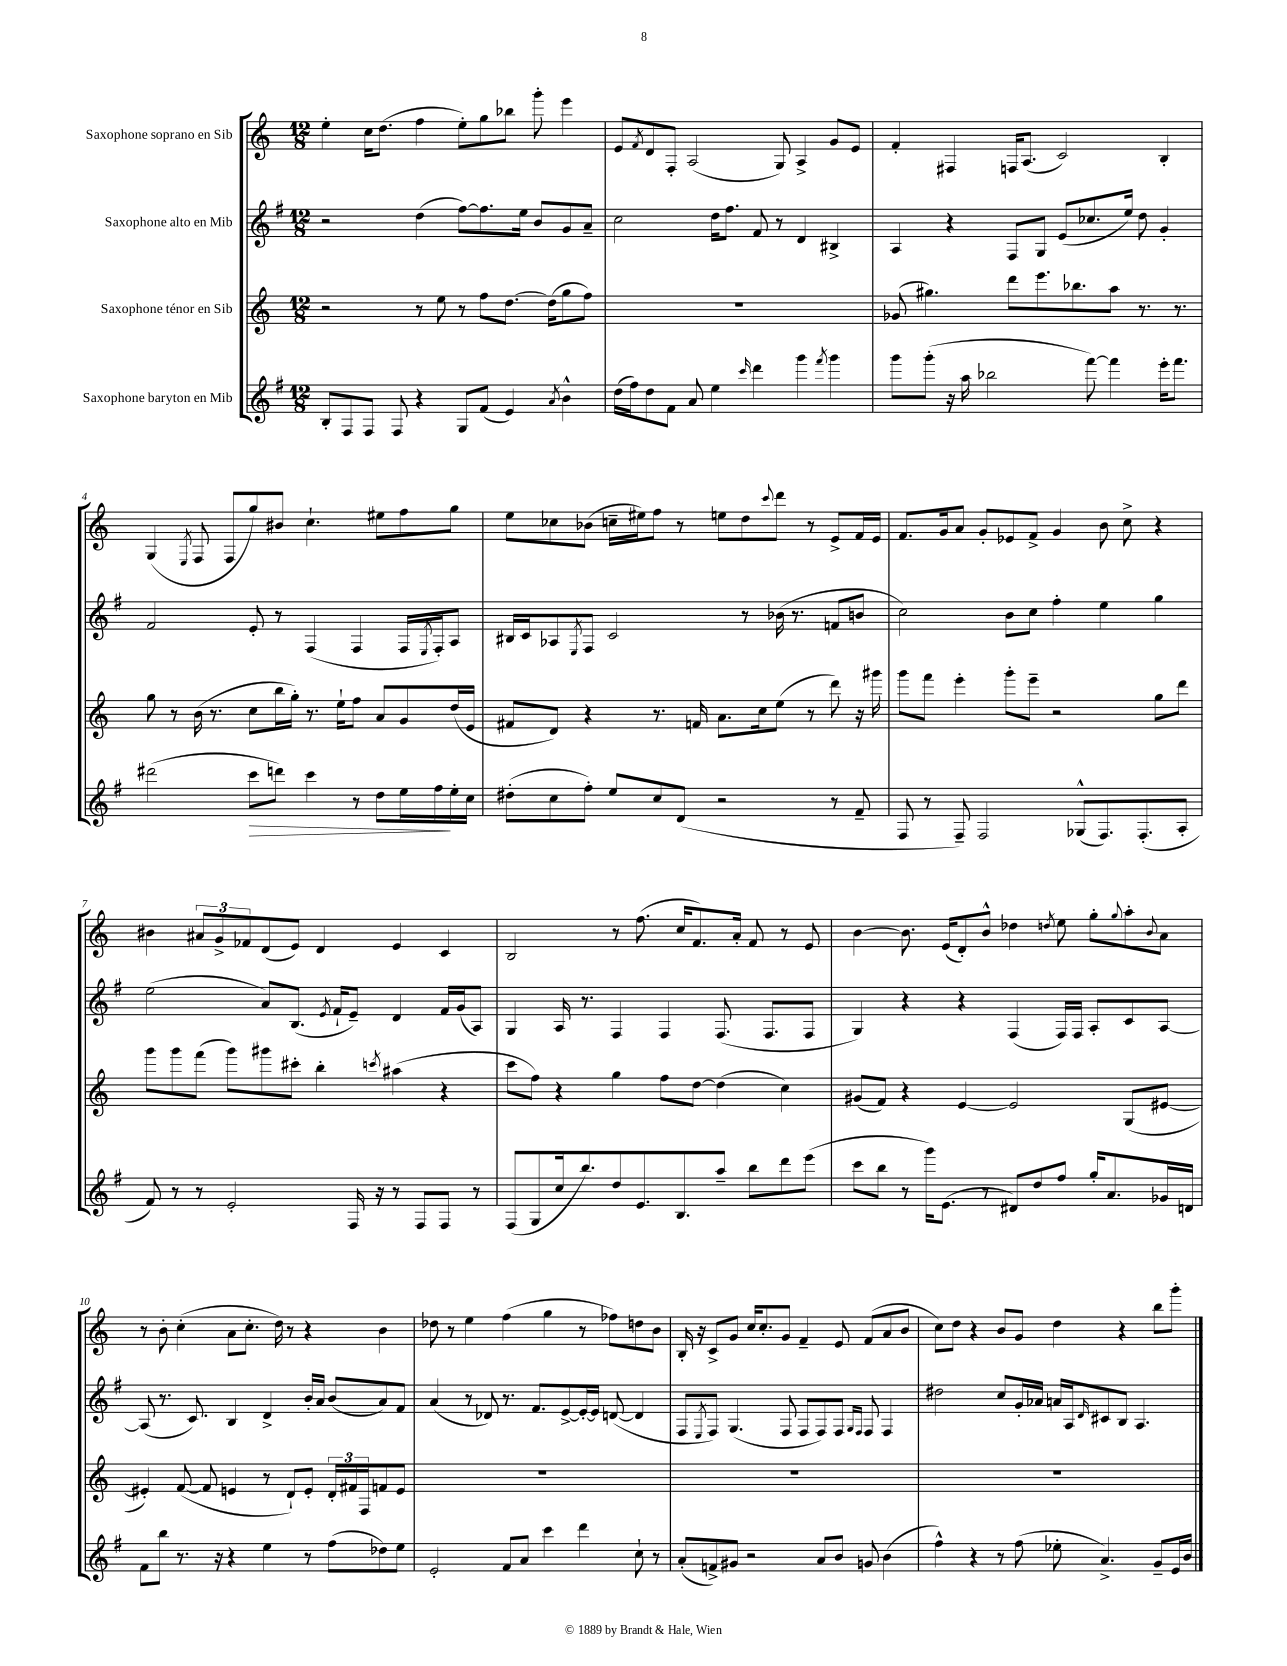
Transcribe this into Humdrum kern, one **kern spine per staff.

**kern	**dynam	**kern	**kern	**kern
*part4	*part4	*part3	*part2	*part1
*staff4	*staff4	*staff3	*staff2	*staff1
*I"Saxophone baryton en Mib	*	*I"Saxophone ténor en Sib	*I"Saxophone alto en Mib	*I"Saxophone soprano en Sib
*clefG2	*	*clefG2	*clefG2	*clefG2
*k[f#]	*	*k[]	*k[f#]	*k[]
*M12/8	*	*M12/8	*M12/8	*M12/8
=1	=1	=1	=1	=1
8B'/L	.	2r	2r	4ee'\
8F#/	.	.	.	.
8F#/J	.	.	.	16cc\KL
.	.	.	.	(8.dd\J
8F#/	.	.	.	.
4r	.	8r	(4dd\	4ff\
.	.	8ee\	.	.
8G/L	.	8r	[8ff#\L)	8ee'\L)
(8f#/J	.	8ff\L	8.ff#\]	8gg\
4e/)	.	[8.dd\J	.	8bb-X\J
.	.	.	16ee\Jk	.
.	.	.	8b/L	8ggg'\
.	.	(16dd\KL]	.	.
8qa/	.	.	.	.
4b^^\	.	8gg\	8g/	4eee\
.	.	8ff\J)	8a~/J	.
=2	=2	=2	=2	=2
(16dd\LL	.	1.r	2cc\	8e/L
16ff#\J)	.	.	.	.
.	.	.	.	8qf/
8dd\	.	.	.	8d/
8f#\J	.	.	.	8F'/J
8a/	.	.	.	(2A/
4ee\	.	.	16dd\KL	.
.	.	.	8.ff#\J	.
16qqccc/	.	.	.	.
4ddd\	.	.	8f#/	.
.	.	.	8r	8G/)
4ggg\	.	.	4d/	4A^/
8qfff#/	.	.	.	.
4ggg\	.	.	4B#X^/	8g/L
.	.	.	.	8e/J
=3	=3	=3	=3	=3
8ggg\L	.	(8g-X/	4A/	4f'/
(8ggg'\J	.	4.gg#X\)	.	.
16r	.	.	4r	4F#X/
16aa\	.	.	.	.
2bb-X\	.	.	.	.
.	.	8ddd\L	8F#/L	16Fn/KL
.	.	.	.	(8.A/J
.	.	8.eee\	8G/J	.
.	.	.	(8e/L	2c/)
.	.	8.bb-X\	.	.
[8fff#\)	.	.	8.cc-X/	.
4fff#\]	.	8aa\J	.	.
.	.	.	16ee/Jk)	.
.	.	8.r	8dd\	.
16eee'\KL	.	.	4g'/	4B'/
8.fff#\J	.	8.r	.	.
!!LO:LB:g=z
=4	=4	=4	=4	=4
(2ddd#X\	.	8gg\	2f#/	(4G/
.	.	8r	.	.
.	.	.	.	8qE/
.	.	(16b\	.	8F/
.	.	8.r	.	.
.	.	.	.	8F/L
!	!LO:HP:b	!	!	!
8ccc\L	>	8cc\L	8e'/	8gg/)
8dddn\J)	.	16bb\L	8r	8b#X/J
.	.	16gg'\JJ)	.	.
4ccc\	.	8.r	(4F#/	4.cc`\
.	.	16ee`\KL	.	.
8r	.	8ff\J	4F#/	.
8dd\L	.	8a/L	.	8ee#X\L
16ee\L	.	8g/	16F#/LL	8ff\
.	.	.	8qE/	.
16ff#\	.	.	16F#'/J)	.
16ee'\	]	(16dd/L	8A/J	8gg\J
16cc\JJ	.	16e/JJ	.	.
=5	=5	=5	=5	=5
(8dd#X'\L	.	8f#X/L	16B#X/LL	8ee\L
.	.	.	16c/J	.
8cc\	.	8d/J)	8A-X/	8cc-X\
.	.	.	8qE/	.
8ff#'\J)	.	4r	8F#/J	(8b-X\J
8ee/L	.	.	2c/	16ccn~\LL
.	.	.	.	16ee#X\J)
8cc/	.	8.r	.	8ff\J
(8d/J	.	.	.	8r
.	.	16fn/	.	.
2r	.	8.a\L	.	8een\L
.	.	.	8r	8dd\
.	.	16cc\k	.	.
.	.	.	.	8qqccc/
.	.	(8ee\J	(16b-X\	8ddd\J
.	.	.	8.r	.
.	.	8r	.	8r
8r	.	8ddd\)	8fn/L	8e^/L
8f#~/	.	16r	8bn/J	16f/L
.	.	16ggg#X\	.	16e/JJ
=6	=6	=6	=6	=6
8F#/	.	8ggg\L	2cc\)	8.f/L
8r	.	8fff\J	.	.
.	.	.	.	16g/k
8F#~/)	.	4eee'\	.	8a/J
2F#/	.	.	.	8g'/L
.	.	8ggg'\L	8b\L	8e-X/
.	.	8eee~\J	8cc\J	8f^/J
.	.	2r	4ff#'\	4g/
(8G-X^^/L	.	.	.	.
8.F#/)	.	.	4ee\	8b\
.	.	.	.	8cc^\
(8.F#'/	.	.	.	.
.	.	8gg\L	4gg\	4r
8A'/J	.	8ddd\J	.	.
!!LO:LB:g=z
=7	=7	=7	=7	=7
8f#/)	.	8ggg\L	(2ee\	4b#X\
8r	.	8ggg\	.	.
8r	.	(8fff\J	.	12a#X/L
.	.	.	.	12g^/
2e'/	.	8ggg\L)	.	.
.	.	.	.	12f-X/
.	.	8ggg#X\	8a/L)	(8d/
.	.	8ccc#X'\J	(8.B/J	8e/J)
.	.	4bb'\	.	4d/
.	.	.	8qe/	.
.	.	.	16f#`/KL	.
16F#/	.	.	8e~/J)	.
16r	.	.	.	.
.	.	8qcccn/	.	.
8r	.	(4aa#X\	4d/	4e/
8F#/L	.	.	.	.
8F#/J	.	4r	16f#/LL	4c/
.	.	.	(16g/J	.
8r	.	.	8A/J)	.
=8	=8	=8	=8	=8
(8F#/L	.	8ccc\L	4G/	2B/
8G/	.	8ff\J)	.	.
16cc/k	.	4r	16A/	.
8.bb/)	.	.	8.r	.
8dd/	.	4gg\	4F#/	8r
8.e/	.	.	.	(8.ff\
.	.	8ff\L	4F#/	.
8.B/	.	.	.	16cc/KL
.	.	[8dd\J	.	8.f/)
8aa~/J	.	(4dd\]	(8.F#/	.
.	.	.	.	16a'/Jk
8bb\L	.	.	.	8f/
.	.	.	8.F#/L	.
8ddd\	.	4cc\)	.	8r
(8eee\J	.	.	8F#/J	8e/
=9	=9	=9	=9	=9
8ccc\L	.	(8g#X/L	4G/)	[4b\
8bb\J	.	8f/J)	.	.
8r	.	4r	4r	8.b\]
16ggg\KL)	.	.	.	.
(8.e\J	.	.	.	(16e/KL
.	.	[4e/	4r	8d'/)
8r	.	.	.	8b^^/J
8d#X/L)	.	2e/]	(4F#/	4dd-X\
8dd/	.	.	.	.
.	.	.	.	8qddn/
8ff#/J	.	.	16F#/LL)	8ee\
.	.	.	16F#/JJ	.
16gg'/KL	.	.	8A'/L	8gg'\L
8.a/	.	.	.	.
.	.	.	.	8qqgg/
.	.	(8G/L	8c/	8aa'\
.	.	.	.	8qqb/
16g-X/L	.	[8e#X/J	[8A/J	8a\J
16dn/JJ	.	.	.	.
!!LO:LB:g=z
=10	=10	=10	=10	=10
8f#\L	.	4e#X'/])	(8A/]	8r
8bb\J	.	.	8.r	8b'\
8.r	.	([8f/	.	(4cc'\
.	.	.	8.c/)	.
.	.	8f/]	.	.
16r	.	.	.	.
4r	.	4en/	4B/	8a\L
.	.	.	.	8.cc'\J
4ee\	.	8r	4d^/	.
.	.	.	.	16dd\)
.	.	8d`/L)	.	8r
8r	.	8e'/J	16b'/LL	4r
.	.	.	16a/JJ	.
(8ff#\L	.	24d'/LL	(8b/L	.
.	.	24f#X/	.	.
.	.	24F/J	.	.
8dd-X\)	.	8fn/	8a/)	4b\
8ee\J	.	8e/J	8f#/J	.
=11	=11	=11	=11	=11
2e'/	.	1.r	(4a/	8dd-X\
.	.	.	.	8r
.	.	.	8r	4ee\
.	.	.	8d-X/)	.
8f#/L	.	.	8.r	(4ff\
8a/J	.	.	.	.
.	.	.	8.f#/L	.
4ccc\	.	.	.	4gg\
.	.	.	[8e^/	.
4ddd\	.	.	16e'/L_	8r
.	.	.	16e/JJ]	.
.	.	.	([8dn/	8ff-X\L)
8cc`\	.	.	4d/]	8ddn\
8r	.	.	.	8b\J
=12	=12	=12	=12	=12
(8a'/L	.	1.r	8F#/L	16B'/
.	.	.	.	16r
.	.	.	8qE/	.
8fn^/)	.	.	8F#/J)	8c^/L
8g#X/J	.	.	(4.G/	8g/J
2r	.	.	.	16cc/KL
.	.	.	.	8.cc'/
.	.	.	8F#/	8g/J
.	.	.	8F#/L	4f~/
8a/L	.	.	8F#/)	.
8b/J	.	.	8F#/J	8e/
.	.	.	16qqG/LL	.
.	.	.	16qqF#/JJ	.
8gn/	.	.	8F#/	(8f/L
(4b\	.	.	4F#/	8a/
.	.	.	.	8b/J
=13	=13	=13	=13	=13
4ff#^^\)	.	1.r	2dd#X\	8cc\L)
.	.	.	.	8dd\J
4r	.	.	.	4r
8r	.	.	8cc/L	8b/L
(8ff#\	.	.	16g'/L	8g/J
.	.	.	16a-X/JJ	.
8ee-X'\	.	.	16an/LL	4dd\
.	.	.	16A/J	.
.	.	.	16qqd/	.
4.a^/)	.	.	8c#X/	.
.	.	.	8B/J	4r
.	.	.	4.A/	.
8g~/L	.	.	.	8bb\L
16e/L	.	.	.	8ggg'\J
16b/JJ	.	.	.	.
==	==	==	==	==
*-	*-	*-	*-	*-
